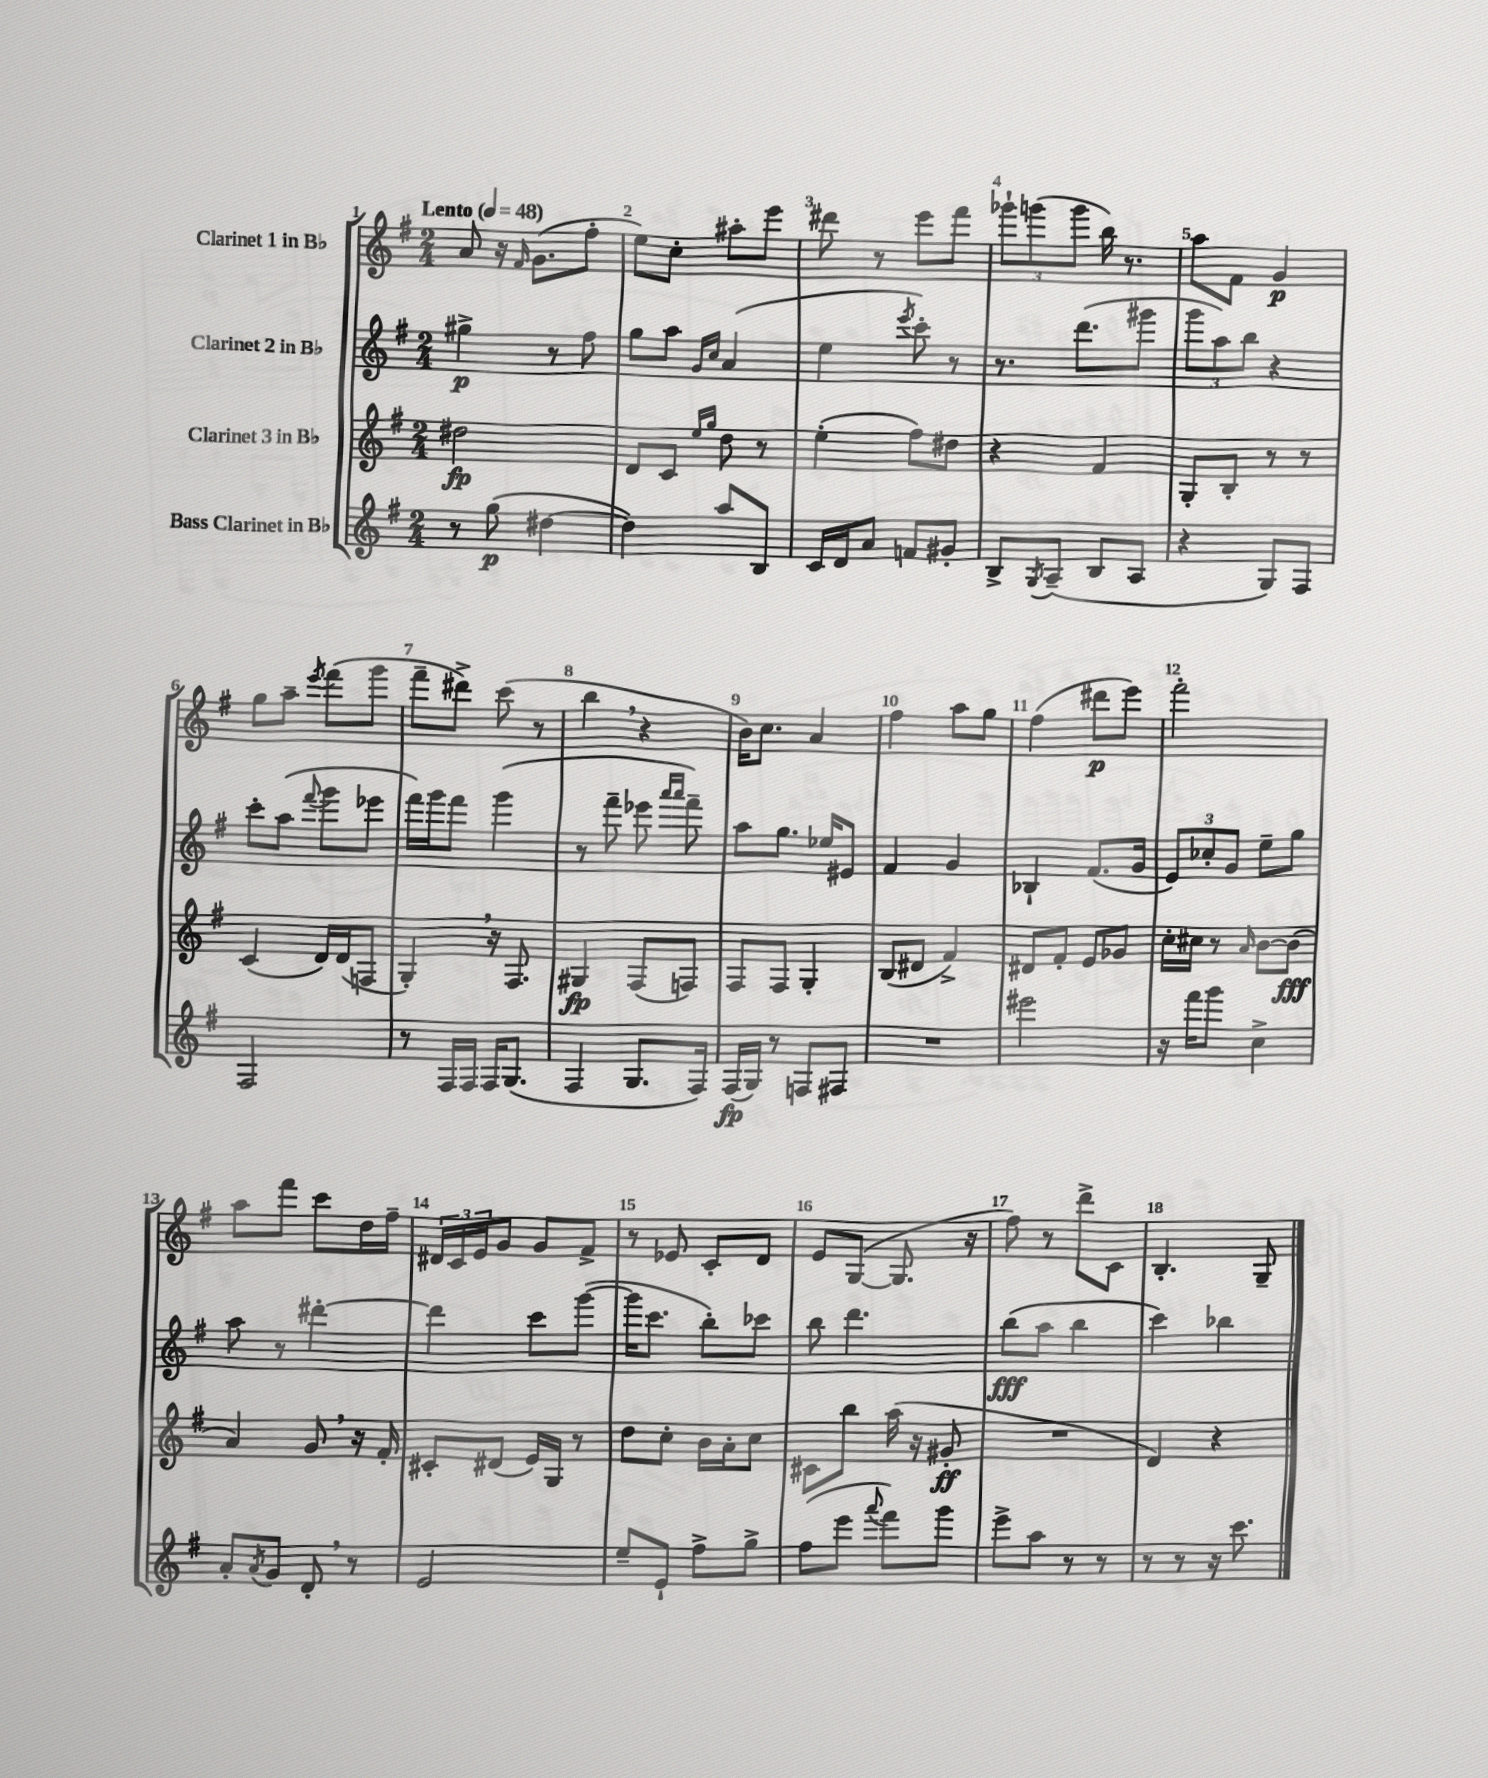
<<
\new StaffGroup <<
\new Staff = "s0" \with { instrumentName = "Clarinet 1 in Bb" } {
    \clef treble \key g \major \numericTimeSignature \time 2/4 \tempo "Lento" 4 = 48
    a'8 r16 \grace { fis'16 } g'8.( fis''8-. |
    e''8) c''8-. ais''8-. e'''8 |
    dis'''8 r8 e'''8 fis'''8 |
    \tuplet 3/2 { ges'''8-! g'''8( g'''8 } b''16) r8. |
    a''8 fis'8 g'4\p |
    g''8 a''8-- \acciaccatura { e'''8 } fis'''8( g'''8 |
    fis'''8-- dis'''8->) c'''8( r8 |
    b''4 \breathe r4 |
    b'16) c''8. a'4 |
    fis''4 a''8 g''8 |
    fis''4( dis'''8\p e'''8) |
    fis'''2-. |
    a''8 fis'''8 c'''8 d''16 fis''16-- |
    \tuplet 3/2 { dis'16 c'16 e'16 } g'8 g'8 fis'8-> |
    r8 ees'8 c'8-. d'8 |
    e'8 g8~( g8. r16 |
    fis''8) r8 d'''8-> c'8 |
    b4.-. g8-- \bar "|." |
}
\new Staff = "s1" \with { instrumentName = "Clarinet 2 in Bb" } {
    \clef treble \key g \major \numericTimeSignature \time 2/4
    gis''4->\p r8 fis''8 |
    g''8 a''8 \grace { g'16 c''16 } a'4( |
    e''4 \acciaccatura { e'''8 } c'''8-.) r8 |
    r8. d'''8.( gis'''8 |
    \tuplet 3/2 { g'''8 a''8) b''8 } r4 |
    c'''8-. a''8( \appoggiatura { fis'''8 } g'''8 ees'''8 |
    fis'''16) g'''16 fis'''8 g'''4( |
    r8 fis'''8-- ees'''8 \grace { a'''16 a'''16 } fis'''8--) |
    a''8 g''8. ees''16 eis'8 |
    fis'4 g'4 |
    bes4-! fis'8.( g'16 |
    \tuplet 3/2 { e'8) ces''8-. g'8 } e''8-- g''8 |
    a''8 r8 dis'''4~-. |
    dis'''4 c'''8 g'''8~( |
    g'''16 c'''8. b''8-.) ces'''8 |
    b''8 d'''4. |
    b''8\fff( a''8 b''4 |
    c'''4) bes''4 \bar "|." |
}
\new Staff = "s2" \with { instrumentName = "Clarinet 3 in Bb" } {
    \clef treble \key g \major \numericTimeSignature \time 2/4
    dis''2\fp |
    d'8 c'8 \grace { e''16 g''16 } d''8 r8 |
    e''4-.( fis''8) dis''8 |
    r4 fis'4 |
    g8-. b8-. r8 r8 |
    c'4( d'16) d'16( f8 |
    g4-.) \breathe r16 fis8. |
    gis4\fp fis8( f8) |
    fis8 fis8 g4-. |
    b8( dis'8 fis'4->) |
    dis'8 fis'8-. e'8 ges'8 |
    c''16-. cis''16 r8 \grace { a'16 } b'8~ b'8\fff( |
    a'4) g'8 \breathe r16 fis'16-. |
    cis'8-. dis'8( e'16) g16 r8 |
    d''8 c''8-. b'16 a'16-. c''8 |
    cis'8 b''8 a''16( r16 gis'8-.\ff |
    R2 |
    d'4) r4 \bar "|." |
}
\new Staff = "s3" \with { instrumentName = "Bass Clarinet in Bb" } {
    \clef treble \key g \major \numericTimeSignature \time 2/4
    r8 g''8\p( dis''4~ |
    dis''4) a''8 b8 |
    c'16 d'16 a'8 f'8 gis'8-. |
    b8-> \acciaccatura { g8 } a8--( b8 a8 |
    r4 g8) fis8 |
    fis2 |
    r8 fis16 fis16 fis16 g8.( |
    fis4 g8. fis16) |
    fis16\fp( g16) r8 f8 fis8 |
    R2 |
    eis'''2 |
    r16 fis'''16 g'''8 c''4-> |
    a'8-. \acciaccatura { a'8 } g'8 d'8-. \breathe r8 |
    e'2 |
    e''8-- e'8-! fis''8-> g''8-> |
    fis''8( e'''8 \appoggiatura { a'''8 } fis'''8) g'''8 |
    e'''8-> a''8 r8 r8 |
    r8 r8 r16 c'''8. \bar "|." |
}
>>
>>
\layout { \context { \Score \override BarNumber.break-visibility = ##(#f #t #t) barNumberVisibility = #all-bar-numbers-visible } }
